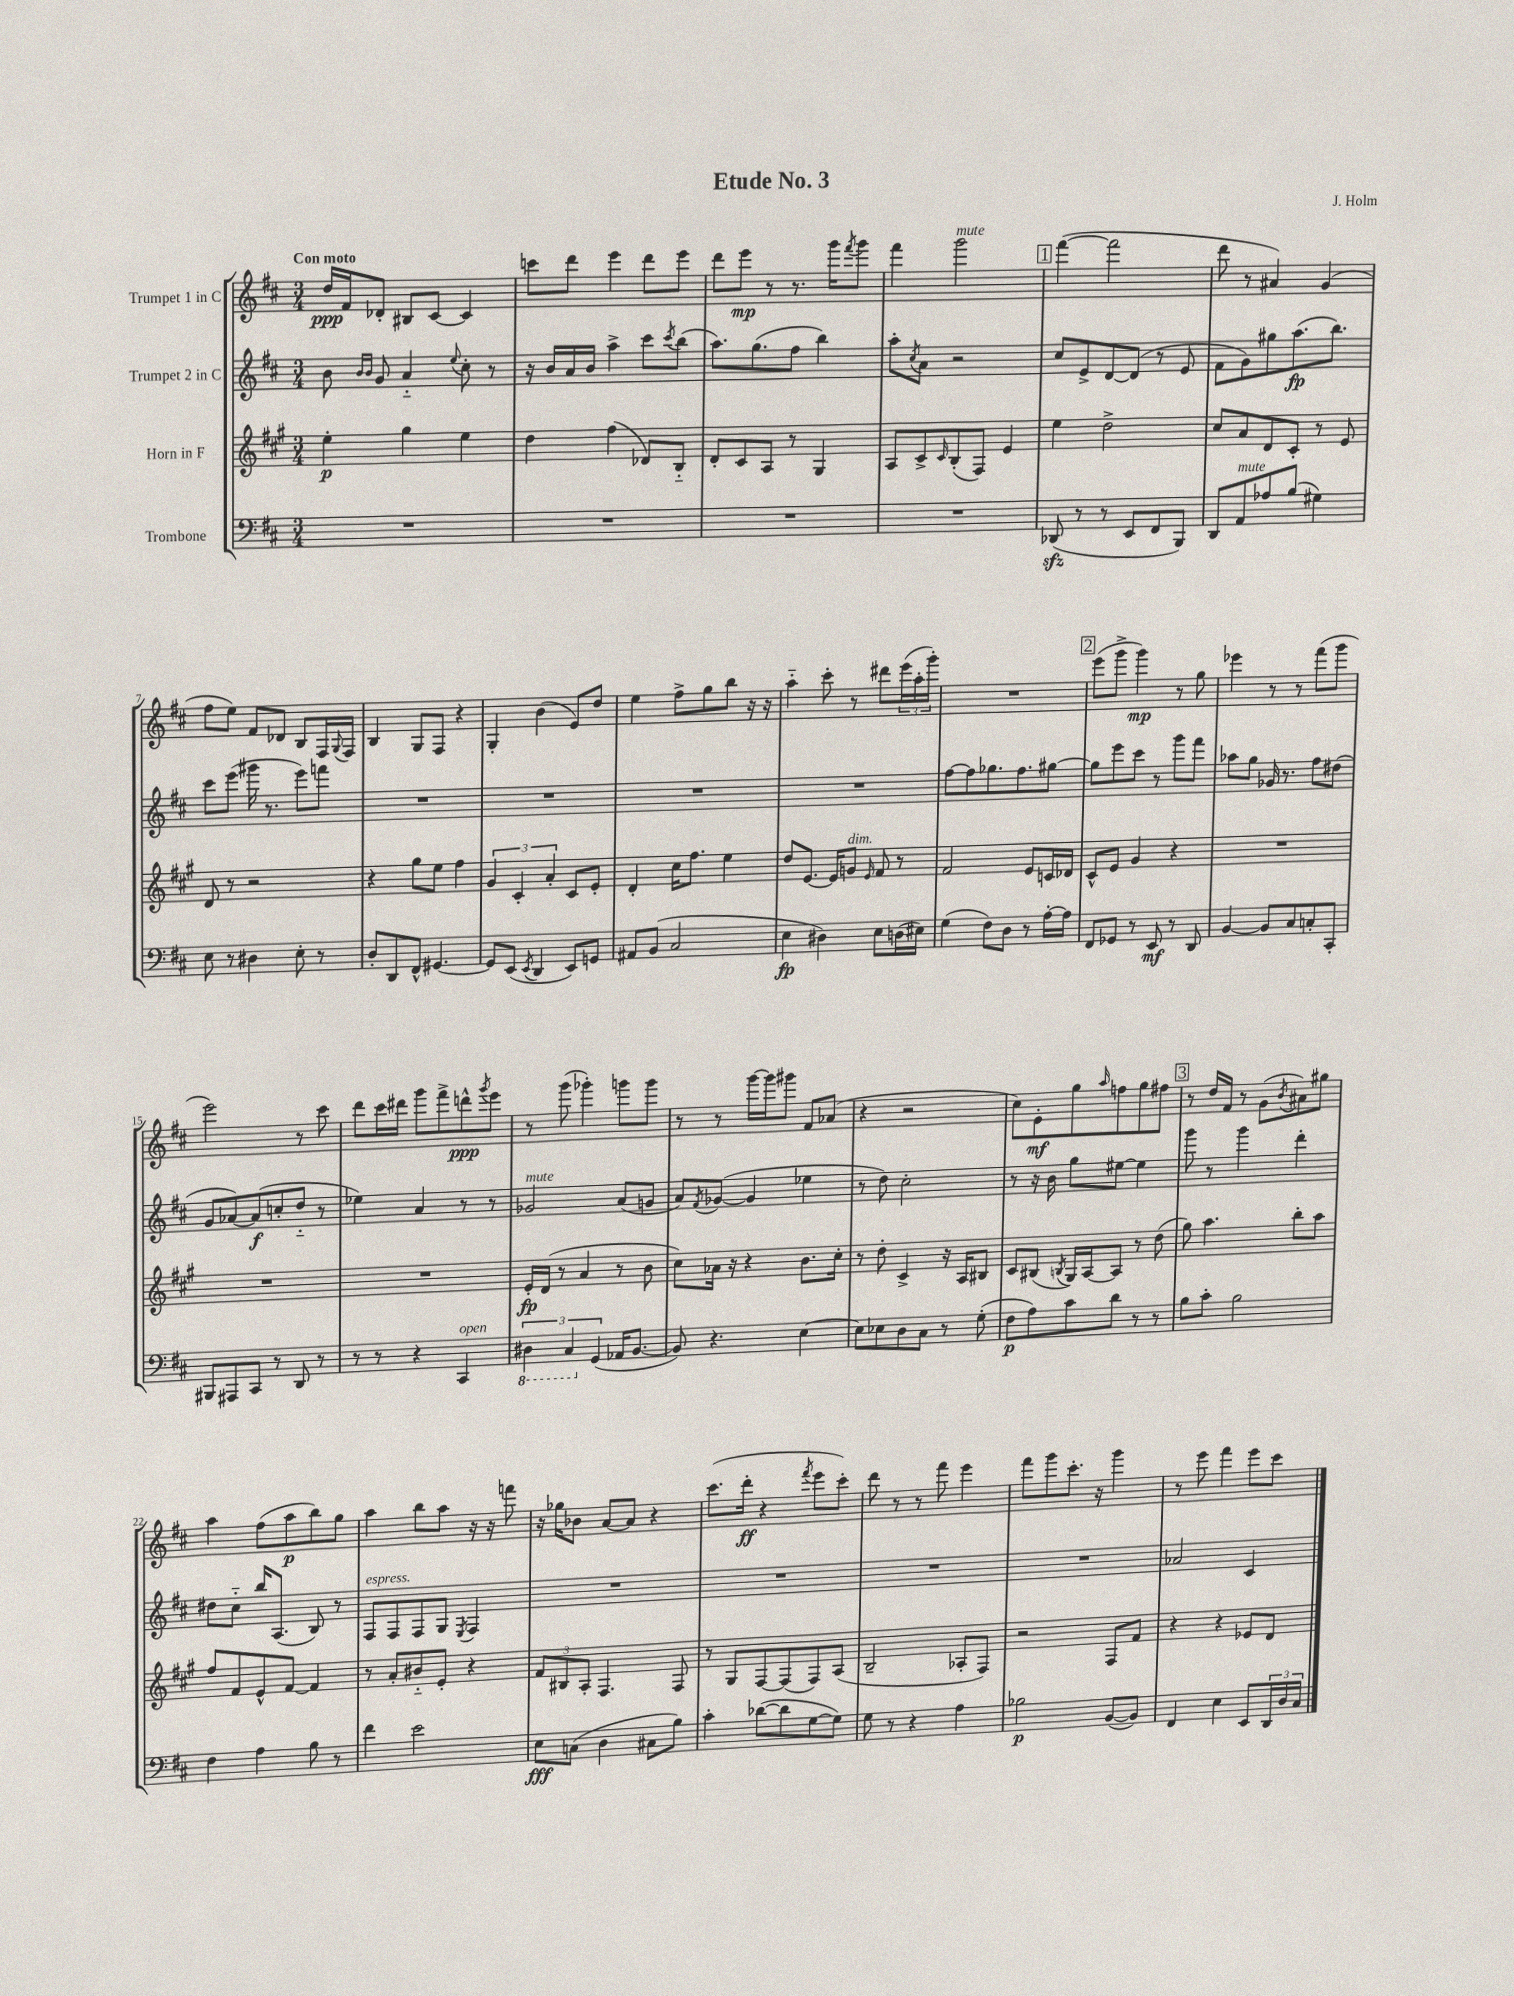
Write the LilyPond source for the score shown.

\header { title = "Etude No. 3" composer = "J. Holm" }
<<
\new StaffGroup <<
\new Staff = "s0" \with { instrumentName = "Trumpet 1 in C" } {
    \clef treble \key d \major \numericTimeSignature \time 3/4 \tempo "Con moto"
    d''16\ppp fis'16 des'8-. bis8 cis'8~ cis'4 |
    c'''8 d'''8 e'''4 d'''8 e'''8 |
    d'''8 e'''8\mp r8 r8. g'''16 \acciaccatura { fis'''8 } g'''8 |
    fis'''4 g'''2^\markup { \italic "mute" } |
    \mark \markup { \box "1" } fis'''4~( fis'''2 |
    d'''8 r8 ais'4) g'4( |
    fis''8 e''8) fis'8 des'8 b8 fis16 \appoggiatura { g8 } fis16 |
    b4 g8 fis8 r4 |
    g4-. b'4( e'8) d''8 |
    e''4 fis''8-> g''8 b''8 r16 r16 |
    a''4-_ cis'''8-. r8 dis'''8 \tuplet 3/2 { e'''16( a''16-. g'''16-.) } |
    R2. |
    \mark \markup { \box "2" } e'''8( g'''8-> g'''4\mp) r8 g''8 |
    ees'''4 r8 r8 fis'''8( g'''8 |
    e'''2) r8 cis'''8 |
    d'''8 cis'''16 dis'''16 g'''8 fis'''8-> d'''8-^\ppp \acciaccatura { g'''8 } e'''8 |
    r8 g'''8( ges'''4-.) g'''8 g'''8 |
    r8 r8 g'''16~ g'''16 gis'''8 fis'8 aes'8( |
    r4 r2 |
    cis''8) e'8-.\mf g''8 \grace { a''16 } f''8 g''8 fis''8 |
    \mark \markup { \box "3" } r8 d''16 fis'16 r8 g'8( \acciaccatura { b'8 } ais'8) gis''8 |
    a''4 fis''8( a''8\p b''8) g''8 |
    a''4 b''8 a''8 r16 r16 f'''8 |
    r16 ges''16 bes'8 a'8~ a'8 r4 |
    cis'''8.( d'''16-.\ff r4 \acciaccatura { fis'''8 } e'''8 cis'''8-.) |
    d'''8 r8 r8 fis'''8 e'''4 |
    fis'''8 g'''8 cis'''8.-. r16 g'''4 |
    r8 e'''8 fis'''4 e'''8 cis'''8 \bar "|." |
}
\new Staff = "s1" \with { instrumentName = "Trumpet 2 in C" } {
    \clef treble \key d \major \numericTimeSignature \time 3/4
    b'8 \grace { b'16 b'16 } g'8 a'4-_ \appoggiatura { e''8 } cis''8-. r8 |
    r16 b'16 a'16 b'16 a''4-> cis'''8 \acciaccatura { cis'''8 } b''8( |
    a''8.) g''8.( fis''8 b''4) |
    a''8-. \acciaccatura { cis''8 } a'8 r2 |
    \mark \markup { \box "1" } cis''8 e'8-> d'8~ d'8( r8 e'8 |
    fis'8 g'8) gis''8 a''8.\fp( b''8.) |
    cis'''8 e'''8( gis'''16 r8. e'''8) f'''8 |
    R2. |
    R2. |
    R2. |
    R2. |
    fis''8~ fis''8 ges''8. fis''8. gis''8~ |
    \mark \markup { \box "2" } gis''8 e'''8 cis'''8 r8 g'''8 fis'''8 |
    aes''8 g''8 ges'16 r8. fis''8 dis''8( |
    g'8 aes'8~) aes'8\f( c''8-. d''8-_ r8 |
    ees''4) a'4 r8 r8 |
    ges'2^\markup { \italic "mute" } a'8( g'8 |
    a'8) \acciaccatura { fis'8 } ges'8~( ges'4 ees''4 |
    r8 d''8) cis''2-. |
    r8 r16 b'16 g''8 eis''8~ eis''4 |
    \mark \markup { \box "3" } g'''8 r8 g'''4 d'''4-. |
    dis''8 cis''8-_ b''16 a8.( b8) r8 |
    fis8^\markup { \italic "espress." } fis8 fis8 g8 \acciaccatura { e8 } fis4 |
    R2. |
    R2. |
    R2. |
    R2. |
    aes'2 cis'4 \bar "|." |
}
\new Staff = "s2" \with { instrumentName = "Horn in F" } {
    \clef treble \key a \major \numericTimeSignature \time 3/4
    e''4-.\p gis''4 e''4 |
    d''4 fis''4( des'8) b8-_ |
    d'8-. cis'8 a8 r8 gis4 |
    a8 cis'8-> \grace { cis'16 } b8-.( fis8) e'4 |
    \mark \markup { \box "1" } e''4 d''2-> |
    cis''8 a'8 d'8 cis'8-. r8 e'8 |
    d'8 r8 r2 |
    r4 gis''8 e''8 fis''4 |
    \tuplet 3/2 { gis'4 cis'4-. a'4-. } cis'8 e'8-. |
    d'4-. cis''16 fis''8. e''4 |
    d''8 e'8.~ e'16 g'8^\markup { \italic "dim." } \grace { e'16 } fis'8 r8 |
    fis'2 e'8 c'16 des'16 |
    \mark \markup { \box "2" } cis'8-^ e'8 gis'4 r4 |
    R2. |
    R2. |
    R2. |
    e'16-.\fp d'16( r8 a'4 r8 b'8 |
    cis''8) aes'16 r16 r4 b'8. cis''16-. |
    r8 d''8-. cis'4-> r16 a16 bis8 |
    cis'8 bis8( \acciaccatura { b8 } gis16) a16~ a8 r8 d''8( |
    \mark \markup { \box "3" } gis''8) a''4. b''8-. a''8 |
    fis''8 fis'8 e'8-^ fis'8~ fis'4 |
    r8 a'8-. bis'8-_ e'8-. r4 |
    \tuplet 3/2 { fis'8 bis8 a8-. } fis4. fis8 |
    r8 gis8 fis8~ fis8( fis8) a8( |
    b2-- aes8-. fis8) |
    r2 fis8 fis'8 |
    r4 r4 ees'8 d'8 \bar "|." |
}
\new Staff = "s3" \with { instrumentName = "Trombone" } {
    \clef bass \key d \major \numericTimeSignature \time 3/4
    R2. |
    R2. |
    R2. |
    R2. |
    \mark \markup { \box "1" } des,8\sfz( r8 r8 e,8 fis,8 b,,8) |
    d,8 a,8^\markup { \italic "mute" } aes8 b8( gis4) |
    e8 r8 dis4 e8-. r8 |
    d8-. d,8 fis,8-^ gis,4.~ |
    gis,8 e,8( \acciaccatura { e,8 } d,4 e,8) g,8 |
    ais,8 b,8( cis2 |
    e4\fp dis4) e8 d16( eis16) |
    g4( fis8) d8 r8 a16~-. a16 |
    \mark \markup { \box "2" } fis,8 ges,8 r8 e,8\mf r8 d,8 |
    b,4~ b,8 cis8 c8-. cis,8-. |
    bis,,8 ais,,8 cis,8 r8 d,8 r8 |
    r8 r8 r4 cis,4^\markup { \italic "open" } |
    \tuplet 3/2 { \ottava #-1 dis,4 cis,4 \ottava #0 g,4( } aes,16 b,8.~ |
    b,8) r4. e4~ |
    e8 ees8 d8 cis8 r8 g8-.( |
    fis8\p a8) cis'8 d'8 r8 r8 |
    \mark \markup { \box "3" } b8 cis'8-. b2 |
    fis4 a4 b8 r8 |
    fis'4 e'2 |
    e8\fff c8( d4 cis8 b8) |
    cis'4-. des'8~( des'8 g8~ g8) |
    g8 r8 r4 a4 |
    bes2\p b,8~( b,8) |
    fis,4 e4 e,8 \tuplet 3/2 { d,16 d16 cis16 } \bar "|." |
}
>>
>>
